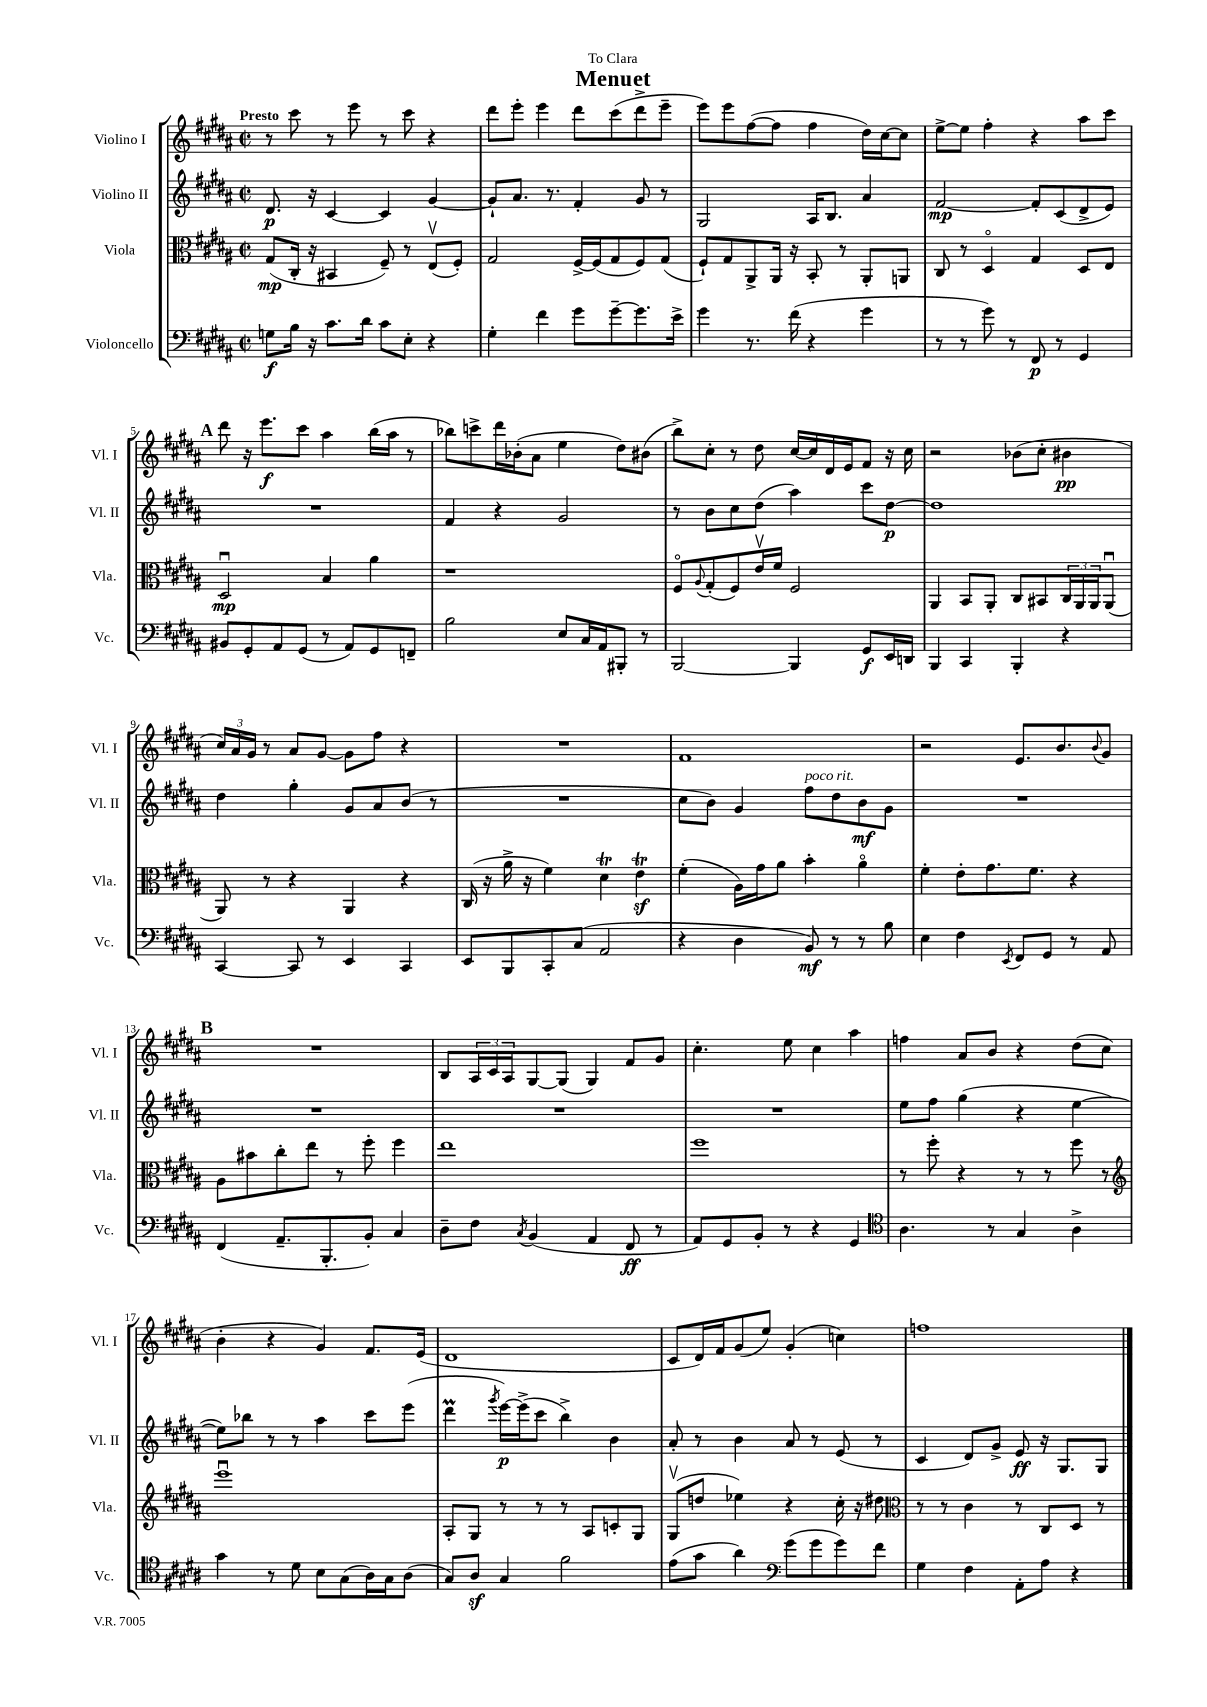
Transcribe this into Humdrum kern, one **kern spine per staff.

**kern	**dynam	**kern	**dynam	**kern	**dynam	**kern	**dynam
*part4	*part4	*part3	*part3	*part2	*part2	*part1	*part1
*staff4	*staff4	*staff3	*staff3	*staff2	*staff2	*staff1	*staff1
*I"Violoncello	*	*I"Viola	*	*I"Violino II	*	*I"Violino I	*
*I'Vc.	*	*I'Vla.	*	*I'Vl. II	*	*I'Vl. I	*
*clefF4	*	*clefC3	*	*clefG2	*	*clefG2	*
*k[f#c#g#d#a#]	*	*k[f#c#g#d#a#]	*	*k[f#c#g#d#a#]	*	*k[f#c#g#d#a#]	*
*M2/2	*	*M2/2	*	*M2/2	*	*M2/2	*
*met(c|)	*	*met(c|)	*	*met(c|)	*	*met(c|)	*
=1	=1	=1	=1	=1	=1	=1	=1
!	!	!	!	!	!	!LO:TX:a:B:t=Presto	!
8Gn\L	f	(8G#/L	mp	8.d#/	p	8r	.
16B\Jk	.	16C#'/Jk	.	.	.	8ccc#\	.
16r	.	16r	.	16r	.	.	.
8.c#\L	.	4BB#X/	.	[4c#/	.	8r	.
.	.	.	.	.	.	8eee\	.
16d#\Jk	.	.	.	.	.	.	.
8c#\L	.	8F#~/)	.	4c#/]	.	8r	.
8E'\J	.	8r	.	.	.	8ccc#\	.
4r	.	(8Ev/L	.	[4g#/	.	4r	.
.	.	8F#'/J)	.	.	.	.	.
=2	=2	=2	=2	=2	=2	=2	=2
4G#'\	.	2G#/	.	8g#`/L]	.	8ddd#\L	.
.	.	.	.	8.a#/J	.	8eee'\J	.
4f#\	.	.	.	.	.	4eee\	.
.	.	.	.	8.r	.	.	.
8g#\L	.	[16F#^/LL	.	4f#'/	.	8ddd#\L	.
.	.	(16F#/J]	.	.	.	.	.
[8g#~\	.	8G#/	.	.	.	(8ccc#\	.
8.g#\]	.	8F#/)	.	8g#/	.	8ddd#^\	.
.	.	(8G#/J	.	8r	.	8eee~\J	.
16e^\Jk	.	.	.	.	.	.	.
=3	=3	=3	=3	=3	=3	=3	=3
4g#\	.	8F#`/L)	.	2G#/	.	8eee\L)	.
.	.	8G#/	.	.	.	8eee\	.
8.r	.	8AA#^/	.	.	.	([8ff#\	.
.	.	16AA#/Jk	.	.	.	8ff#\J]	.
(16f#\	.	16r	.	.	.	.	.
4r	.	8BB'/	.	16A#/KL	.	4ff#\	.
.	.	.	.	8.B/J	.	.	.
.	.	8r	.	.	.	.	.
4g#\	.	8AA#'/L	.	4a#/	.	16dd#\LL)	.
.	.	.	.	.	.	[16cc#\J	.
.	.	8AAn/J	.	.	.	8cc#\J]	.
=4	=4	=4	=4	=4	=4	=4	=4
8r	.	8C#/	.	[2f#/	mp	[8ee^\L	.
8r	.	8r	.	.	.	8ee\J]	.
8g#\)	.	4D#/	.	.	.	4ff#'\	.
8r	.	.	.	.	.	.	.
8FF#/	p	4G#/	.	8f#'/L]	.	4r	.
8r	.	.	.	(8c#/	.	.	.
4GG#/	.	8D#/L	.	8d#^/	.	8aa#\L	.
.	.	8E/J	.	8e/J)	.	8ccc#\J	.
!!LO:LB:g=z
!!LO:REH:place=s1:t=A
=5	=5	=5	=5	=5	=5	=5	=5
8BB#X/L	.	2D#u/	mp	1r	.	8ddd#\	.
8GG#'/	.	.	.	.	.	16r	.
.	.	.	.	.	.	8.eee\L	f
8AA#/	.	.	.	.	.	.	.
(8GG#/J	.	.	.	.	.	8ccc#\J	.
8r	.	4B/	.	.	.	4aa#\	.
8AA#/L)	.	.	.	.	.	.	.
8GG#/	.	4a#\	.	.	.	(16bb\LL	.
.	.	.	.	.	.	16aa#\JJ	.
8FFn~/J	.	.	.	.	.	8r	.
=6	=6	=6	=6	=6	=6	=6	=6
2B\	.	1r	.	4f#/	.	8bb-X\L)	.
.	.	.	.	.	.	8cccn^\	.
.	.	.	.	4r	.	16ddd#\L	.
.	.	.	.	.	.	(16b-X'\J	.
.	.	.	.	.	.	8a#\J	.
8E/L	.	.	.	2g#/	.	4ee\	.
16C#/L	.	.	.	.	.	.	.
16AA#/J	.	.	.	.	.	.	.
8BBB#X'/J	.	.	.	.	.	8dd#\L)	.
8r	.	.	.	.	.	(8b#X\J	.
=7	=7	=7	=7	=7	=7	=7	=7
[2BBB/	.	8F#/L	.	8r	.	8bb^\L)	.
.	.	8qqA#/	.	.	.	.	.
.	.	(8G#'/	.	8b\L	.	8cc#'\J	.
.	.	8F#/)	.	8cc#\	.	8r	.
.	.	16ev/L	.	(8dd#\J	.	8dd#\	.
.	.	16f#/JJ	.	.	.	.	.
4BBB/]	.	2F#/	.	4aa#\)	.	[16cc#/LL	.
.	.	.	.	.	.	16cc#/]	.
.	.	.	.	.	.	16d#/	.
.	.	.	.	.	.	16e/J	.
8GG#/L	f	.	.	8ccc#\L	.	8f#/J	.
16EE/L	.	.	.	[8dd#\J	p	16r	.
16DDn/JJ	.	.	.	.	.	16cc#\	.
=8	=8	=8	=8	=8	=8	=8	=8
4BBB/	.	4AA#/	.	1dd#]	.	2r	.
4CC#/	.	8BB/L	.	.	.	.	.
.	.	8AA#'/J	.	.	.	.	.
4BBB'/	.	8C#/L	.	.	.	(8b-X\L	.
.	.	8BB#X/	.	.	.	8cc#'\J	.
4r	.	24C#/L	.	.	.	4b#X\	pp
.	.	24AA#/	.	.	.	.	.
.	.	24AA#/J	.	.	.	.	.
.	.	(8AA#u/J	.	.	.	.	.
!!LO:LB:g=z
=9	=9	=9	=9	=9	=9	=9	=9
[4CC#/	.	8AA#/)	.	4dd#\	.	24cc#/LL)	.
.	.	.	.	.	.	24a#/	.
.	.	.	.	.	.	24g#/JJ	.
.	.	8r	.	.	.	8r	.
8CC#/]	.	4r	.	4gg#'\	.	8a#/L	.
8r	.	.	.	.	.	[8g#/J	.
4EE/	.	4AA#/	.	8g#/L	.	8g#\L]	.
.	.	.	.	8a#/	.	8ff#\J	.
4CC#/	.	4r	.	(8b/J	.	4r	.
.	.	.	.	8r	.	.	.
=10	=10	=10	=10	=10	=10	=10	=10
8EE/L	.	(16C#/	.	1r	.	1r	.
.	.	16r	.	.	.	.	.
8BBB/	.	16a#^\	.	.	.	.	.
.	.	16r	.	.	.	.	.
8CC#'/	.	4f#\)	.	.	.	.	.
(8C#/J	.	.	.	.	.	.	.
2AA#/	.	4d#t\	.	.	.	.	.
.	.	4ezT\	.	.	.	.	.
=11	=11	=11	=11	=11	=11	=11	=11
4r	.	(4f#'\	.	8cc#\L	.	1f#	.
.	.	.	.	8b\J)	.	.	.
4D#\	.	16A#\LL)	.	4g#/	.	.	.
.	.	16g#\J	.	.	.	.	.
.	.	8a#\J	.	.	.	.	.
!	!	!	!	!LO:TX:a:i:t=poco rit.	!	!	!
8BB/)	mf	4b'\	.	8ff#\L	.	.	.
8r	.	.	.	8dd#\	.	.	.
8r	.	4a#\	.	8b\	mf	.	.
8B\	.	.	.	8g#\J	.	.	.
=12	=12	=12	=12	=12	=12	=12	=12
4E\	.	4f#'\	.	1r	.	2r	.
4F#\	.	8e'\L	.	.	.	.	.
.	.	8.g#\	.	.	.	.	.
8qEE/	.	.	.	.	.	.	.
8FF#/L	.	.	.	.	.	8.e/L	.
.	.	8.f#\J	.	.	.	.	.
8GG#/J	.	.	.	.	.	.	.
.	.	.	.	.	.	8.b/	.
8r	.	4r	.	.	.	.	.
.	.	.	.	.	.	8qqb/	.
8AA#/	.	.	.	.	.	8g#/J	.
!!LO:LB:g=z
!!LO:REH:place=s1:t=B
=13	=13	=13	=13	=13	=13	=13	=13
(4FF#/	.	8A#\L	.	1r	.	1r	.
.	.	8b#X\	.	.	.	.	.
8.AA#~/L	.	8cc#'\	.	.	.	.	.
.	.	8ee\J	.	.	.	.	.
8.BBB'/	.	.	.	.	.	.	.
.	.	8r	.	.	.	.	.
8BB'/J)	.	8ff#'\	.	.	.	.	.
4C#/	.	4ff#\	.	.	.	.	.
=14	=14	=14	=14	=14	=14	=14	=14
8D#~\L	.	1ee	.	1r	.	8B/L	.
8F#\J	.	.	.	.	.	24A#/L	.
.	.	.	.	.	.	24c#/	.
.	.	.	.	.	.	24A#/J	.
8qC#/	.	.	.	.	.	.	.
(4BB/	.	.	.	.	.	[8G#/	.
.	.	.	.	.	.	(8G#/J]	.
4AA#/	.	.	.	.	.	4G#/)	.
8FF#/	ff	.	.	.	.	8f#/L	.
8r	.	.	.	.	.	8g#/J	.
=15	=15	=15	=15	=15	=15	=15	=15
8AA#/L)	.	1ff#	.	1r	.	4.cc#'\	.
8GG#/	.	.	.	.	.	.	.
8BB'/J	.	.	.	.	.	.	.
8r	.	.	.	.	.	8ee\	.
4r	.	.	.	.	.	4cc#\	.
4GG#/	.	.	.	.	.	4aa#\	.
=16	=16	=16	=16	=16	=16	=16	=16
*clefC4	*	*	*	*	*	*	*
4.A#\	.	8r	.	8ee\L	.	4ffn\	.
.	.	8ff#'\	.	8ff#\J	.	.	.
.	.	4r	.	(4gg#\	.	8a#/L	.
8r	.	.	.	.	.	8b/J	.
4G#/	.	8r	.	4r	.	4r	.
.	.	8r	.	.	.	.	.
4A#^\	.	8ff#\	.	[4ee\	.	(8dd#\L	.
.	.	8r	.	.	.	8cc#\J	.
!!LO:LB:g=z
=17	=17	=17	=17	=17	=17	=17	=17
*	*	*clefG2	*	*	*	*	*
4g#\	.	1eeeu	.	8ee\L])	.	4b'\	.
.	.	.	.	8bb-X\J	.	.	.
8r	.	.	.	8r	.	4r	.
8d#\	.	.	.	8r	.	.	.
8B\L	.	.	.	4aa#\	.	4g#/)	.
(8G#\	.	.	.	.	.	.	.
16A#\L)	.	.	.	8ccc#\L	.	8.f#/L	.
16G#\J	.	.	.	.	.	.	.
(8A#\J	.	.	.	(8eee\J	.	.	.
.	.	.	.	.	.	(16e/Jk	.
=18	=18	=18	=18	=18	=18	=18	=18
8G#/L)	.	8A#'/L	.	4ddd#m\	.	1d#	.
8A#z/J	.	8G#/J	.	.	.	.	.
.	.	.	.	8qggg#/	.	.	.
4G#/	.	8r	.	[16eee\LL)	p	.	.
.	.	.	.	(16eee^\J]	.	.	.
.	.	8r	.	8ccc#\J	.	.	.
2f#\	.	8r	.	4bb^\)	.	.	.
.	.	8A#/L	.	.	.	.	.
.	.	8cn'/	.	4b\	.	.	.
.	.	8G#/J	.	.	.	.	.
=19	=19	=19	=19	=19	=19	=19	=19
(8e\L	.	(8G#v/L	.	8a#'/	.	8c#/L	.
8g#\J	.	8ddn/J	.	8r	.	16d#/L)	.
.	.	.	.	.	.	16f#/J	.
4a#\)	.	4ee-X\)	.	4b\	.	(8g#/	.
.	.	.	.	.	.	8ee/J)	.
*clefF4	*	*	*	*	*	*	*
(8g#\L	.	4r	.	8a#/	.	(4g#'/	.
8g#\	.	.	.	8r	.	.	.
8g#\)	.	16cc#'\	.	(8e/	.	4ccn\)	.
.	.	16r	.	.	.	.	.
8f#\J	.	8dd#X\	.	8r	.	.	.
=20	=20	=20	=20	=20	=20	=20	=20
*	*	*clefC3	*	*	*	*	*
4G#\	.	8r	.	4c#/	.	1ffn	.
.	.	8r	.	.	.	.	.
4F#\	.	4c#\	.	8d#/L)	.	.	.
.	.	.	.	8g#^/J	.	.	.
8AA#'\L	.	8r	.	8e/	ff	.	.
8A#\J	.	8C#/L	.	16r	.	.	.
.	.	.	.	8.G#/L	.	.	.
4r	.	8D#/J	.	.	.	.	.
.	.	8r	.	8G#/J	.	.	.
==	==	==	==	==	==	==	==
*-	*-	*-	*-	*-	*-	*-	*-
